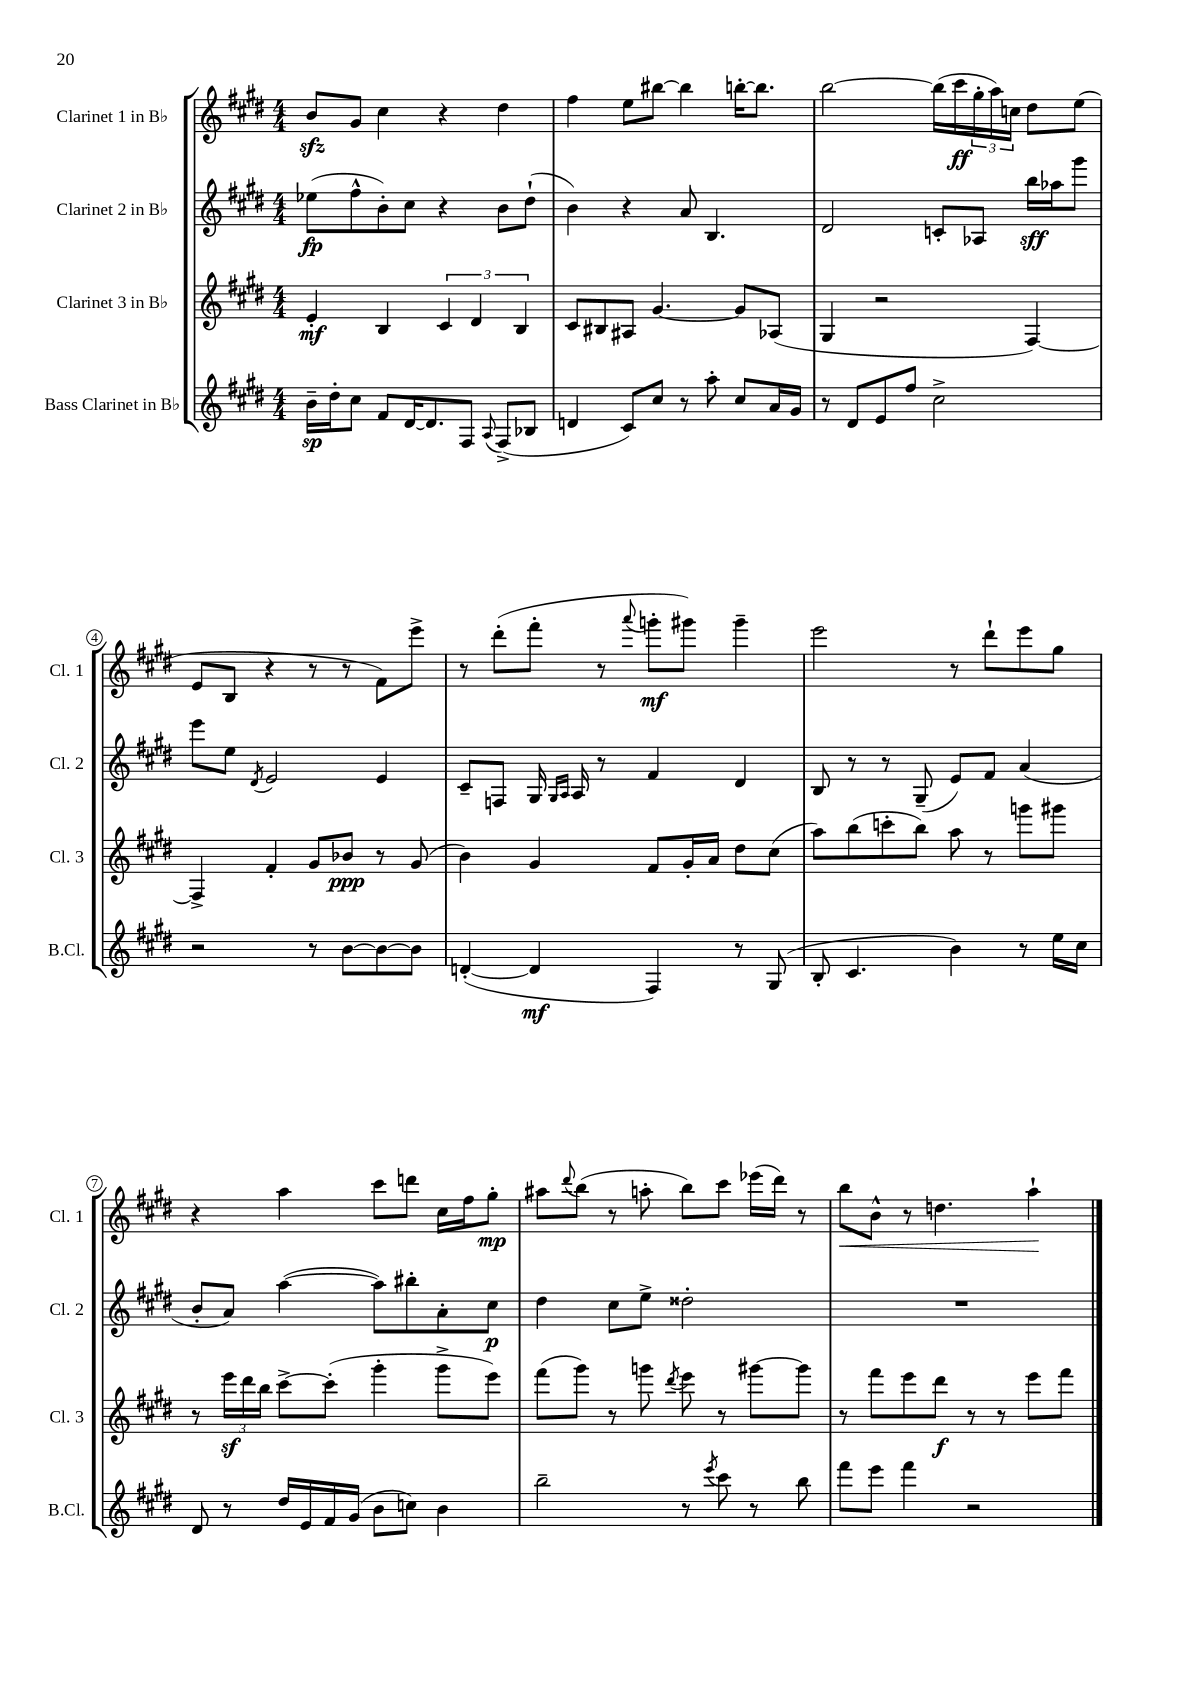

**kern	**kern	**kern	**kern
*staff4	*staff3	*staff2	*staff1
*clefG2	*clefG2	*clefG2	*clefG2
*k[f#c#g#d#]	*k[f#c#g#d#]	*k[f#c#g#d#]	*k[f#c#g#d#]
*M4/4	*M4/4	*M4/4	*M4/4
16b~\LL	4e'/	(8ee-\L	8b/L
16dd#'\J	.	.	.
8cc#\J	.	8ff#^^\	8g#/J
8f#/L	4B/	8b'\)	4cc#\
[16d#/K	.	8cc#\J	.
8.d#/]	.	.	.
.	6c#/	4r	4r
8F#/J	.	.	.
.	6d#/	.	.
8qqA/	.	.	.
(8F#^/L	.	8b\L	4dd#\
.	6B/	.	.
8B-/J	.	(8dd#`\J	.
=	=	=	=
4d/	8c#/L	4b\)	4ff#\
.	8B#/	.	.
8c#/L)	8A#/J	4r	8ee\L
8cc#/J	[4.g#/	.	[8bb#\J
8r	.	8a/	4bb#\]
8aa'\	.	4.B/	.
8cc#/L	8g#/]L	.	[16bb'\LK
.	.	.	8.bb\]J
16a/L	(8A-/J	.	.
16g#/JJ	.	.	.
=	=	=	=
8r	4G#/	2d#/	[2bb\
8d#/L	.	.	.
8e/	2r	.	.
8ff#/J	.	.	.
2cc#^\	.	8c'/L	(16bb\]LL
.	.	.	16ccc#\
.	.	8A-/J	24gg#'\
.	.	.	24aa\)
.	.	.	24cc\JJ
.	[4F#/)	16bb\LL	8dd#\L
.	.	16aa-\J	.
.	.	8ggg#\J	(8ee\J
=	=	=	=
2r	4F#^/]	8eee\L	8e/L
.	.	8ee\J	8B/J
.	.	8qd#/	.
.	4f#'/	2e/	4r
8r	8g#/L	.	8r
[8b\L	8b-/J	.	8r
8b\_	8r	4e/	8f#\L)
8b\]J	(8g#/	.	8eee^\J
=	=	=	=
([4d'/	4b\)	8c#~/L	8r
.	.	8F/J	(8ddd#'\L
4d/]	4g#/	16G#/	8fff#'\J
.	.	16qqG#/LL	.
.	.	16qqA/JJ	.
.	.	16A/	.
.	.	8r	8r
.	.	.	8qqaaa/
4F#/)	8f#/L	4f#/	8ggg'\L
.	16g#'/L	.	8ggg#\J)
.	16a/JJ	.	.
8r	8dd#\L	4d#/	4ggg#~\
(8G#/	(8cc#\J	.	.
=	=	=	=
8B'/	8aa\L)	8B/	2eee\
4.c#/	(8bb\	8r	.
.	8ccc'\	8r	.
.	8bb\J)	(8G#~/	.
4b\)	8aa\	8e/L)	8r
.	8r	8f#/J	8ddd#`\L
8r	8ggg\L	(4a/	8eee\
16ee\LL	8ggg#\J	.	8gg#\J
16cc#\JJ	.	.	.
=	=	=	=
8d#/	8r	8b'/L	4r
8r	24eee\LL	8a/J)	.
.	24ddd#\	.	.
.	24bb\JJ	.	.
16dd#/LL	[8ccc#^\L	([4aa\	4aa\
16e/	.	.	.
16f#/	(8ccc#'\]J	.	.
(16g#/JJ	.	.	.
8b\L	4ggg#'\	8aa\]L)	8ccc#\L
8cc\J)	.	8bb#'\	8ddd\J
4b\	8ggg#^\L	8a'\	16cc#\LL
.	.	.	16ff#\J
.	8eee\J)	8cc#\J	8gg#'\J
=	=	=	=
2bb~\	(8fff#\L	4dd#\	8aa#\L
.	.	.	8qqddd#/
.	8ggg#\J)	.	(8bb\J
.	8r	8cc#\L	8r
.	8ggg\	8ee^\J	8aa'\
.	8qddd#/	.	.
8r	8eee\	2dd##'\	8bb\L)
8qeee/	.	.	.
8ccc#\	8r	.	8ccc#\J
8r	[8ggg#\L	.	(16eee-\LL
.	.	.	16ddd#\JJ)
8bb\	8ggg#\]J	.	8r
=	=	=	=
8fff#\L	8r	1r	8bb\L
8eee\J	8fff#\L	.	8b^^\J
4fff#\	8eee\	.	8r
.	8ddd#\J	.	4.dd\
2r	8r	.	.
.	8r	.	.
.	8eee\L	.	4aa`\
.	8fff#\J	.	.
==	==	==	==
*-	*-	*-	*-
